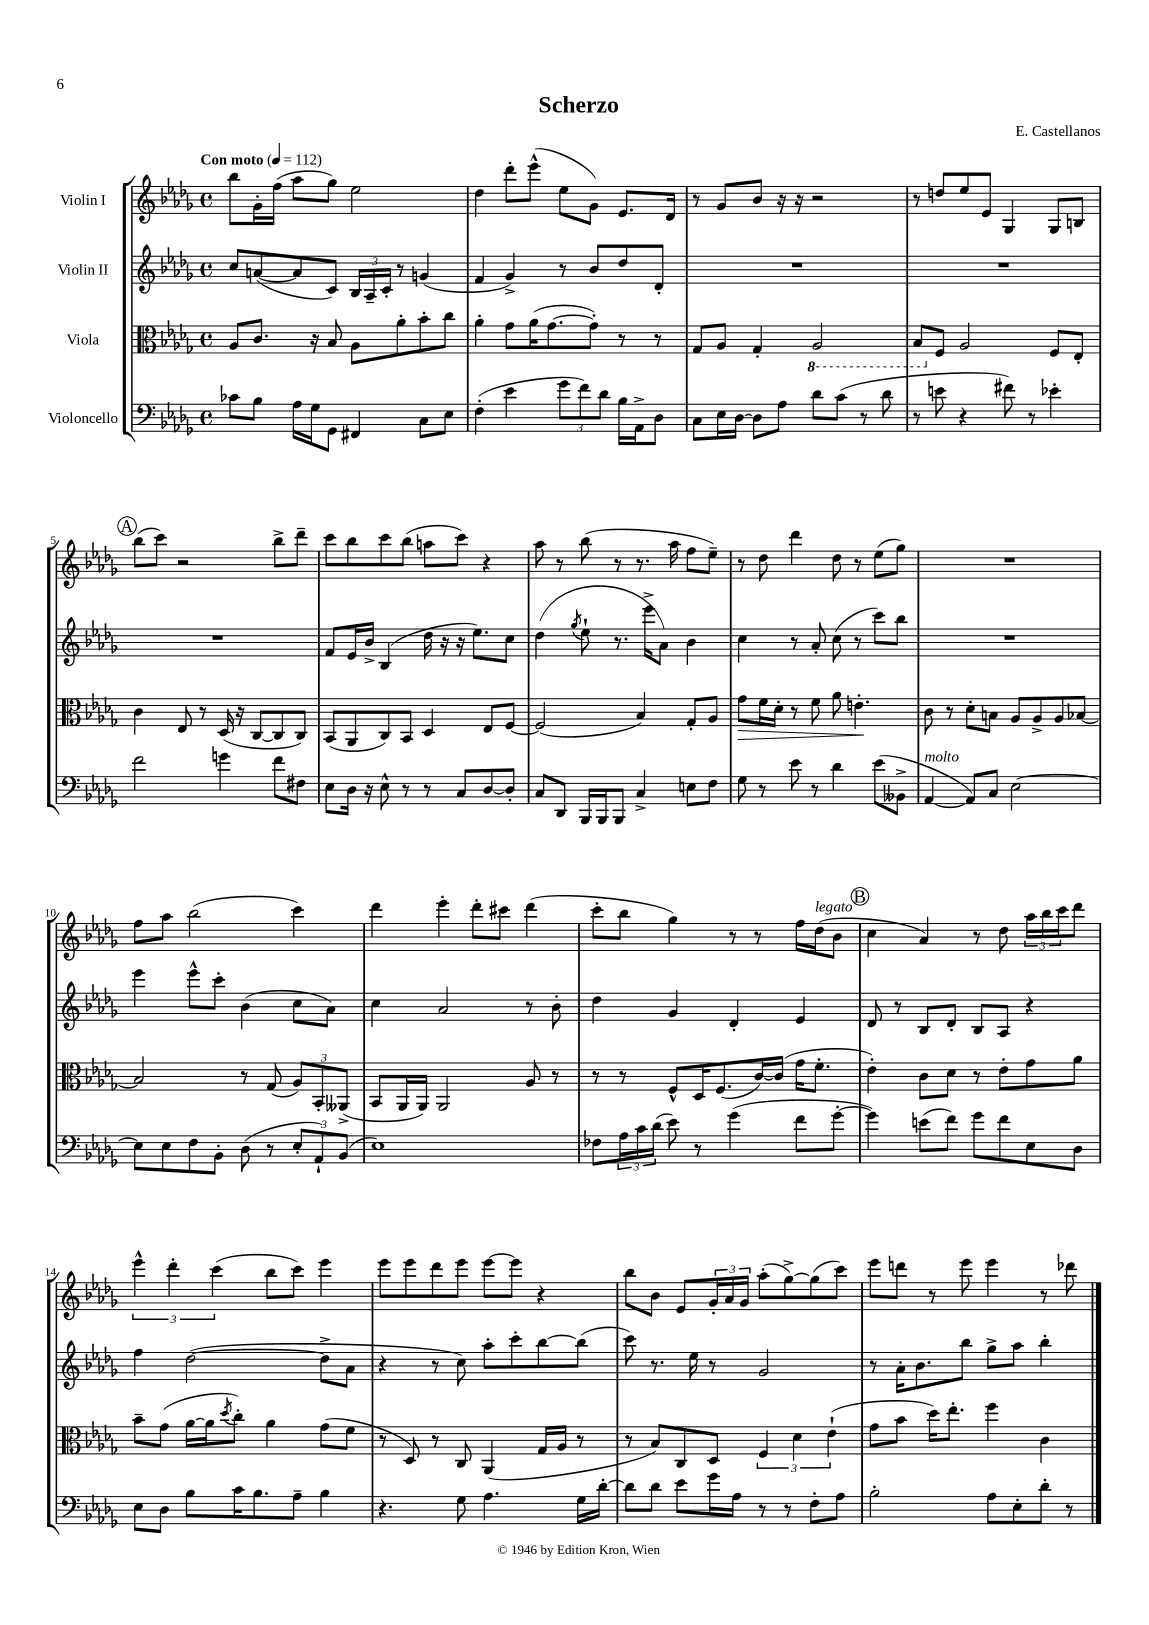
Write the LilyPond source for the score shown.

\header { title = "Scherzo" composer = "E. Castellanos" }
<<
\new StaffGroup <<
\new Staff = "s0" \with { instrumentName = "Violin I" } {
    \clef treble \key des \major \defaultTimeSignature \time 4/4 \tempo "Con moto" 4 = 112
    bes''8 ges'16-. f''16( aes''8 ges''8) ees''2 |
    des''4 des'''8-. ees'''8-^( ees''8 ges'8) ees'8. des'16 |
    r8 ges'8 bes'8 r16 r16 r2 |
    r8 d''8 ees''8 ees'8 ges4 ges8 b8 |
    \mark \markup { \circle "A" } bes''8( c'''8) r2 bes''8-> des'''8-- |
    c'''8 bes''8 c'''8 bes''8( a''8 c'''8) r4 |
    aes''8 r8 bes''8( r8 r8. aes''16 f''8 ees''8--) |
    r8 des''8 des'''4 des''8 r8 ees''8( ges''8) |
    R1 |
    f''8 aes''8 bes''2( c'''4) |
    des'''4 ees'''4-. des'''8-. cis'''8 des'''4( |
    c'''8-. bes''8 ges''4) r8 r8 f''16 des''16^\markup { \italic "legato" }( bes'8 |
    \mark \markup { \circle "B" } c''4 aes'4) r8 des''8 \tuplet 3/2 { aes''16 bes''16 c'''16 } des'''8 |
    \tuplet 3/2 { ees'''4-^ des'''4-. c'''4( } bes''8 c'''8) ees'''4 |
    ees'''8 ees'''8 des'''8 ees'''8 ees'''8~ ees'''8 r4 |
    bes''8 bes'8 ees'8 \tuplet 3/2 { ges'16-. aes'16 ges'16 } aes''8-.( ges''8~->) ges''8( c'''8) |
    ees'''8 d'''8 r8 ees'''8 ees'''4 r8 des'''8 \bar "|." |
}
\new Staff = "s1" \with { instrumentName = "Violin II" } {
    \clef treble \key des \major \defaultTimeSignature \time 4/4
    c''8 a'8~( a'8 c'8) \tuplet 3/2 { bes16 aes16-- c'16-. } r8 g'4( |
    f'4 ges'4->) r8 bes'8 des''8 des'8-. |
    R1 |
    R1 |
    \mark \markup { \circle "A" } R1 |
    f'8 ees'16 bes'16-> bes4( des''16 r16 r16 ees''8.) c''8 |
    des''4( \acciaccatura { ges''8 } ees''8-! r8. ees'''16-> aes'8) bes'4 |
    c''4 r8 aes'8-. c''8( r8 c'''8) bes''8 |
    R1 |
    ees'''4 ees'''8-^ c'''8-. bes'4( c''8 aes'8) |
    c''4 aes'2 r8 bes'8-. |
    des''4 ges'4 des'4-. ees'4 |
    \mark \markup { \circle "B" } des'8 r8 bes8 des'8-. bes8 aes8 r4 |
    f''4 des''2~( des''8-> aes'8 |
    r4 r8 c''8) aes''8-. c'''8-. bes''8~ bes''8( |
    c'''8) r8. ees''16 r8 ges'2 |
    r8 aes'16-. bes'8. bes''8 ges''8-> aes''8 bes''4-. \bar "|." |
}
\new Staff = "s2" \with { instrumentName = "Viola" } {
    \clef alto \key des \major \defaultTimeSignature \time 4/4
    aes8 c'8. r16 bes8 aes8 aes'8-. bes'8-. c''8 |
    aes'4-. ges'8 aes'16( ges'8.~ ges'8-.) r8 r8 |
    ges8 aes8 ges4-. \ottava #-1 aes,2 |
    bes,8 \ottava #0 f8 aes2 f8 ees8-. |
    \mark \markup { \circle "A" } c'4 ees8 r8 des16( r16 c8~ c8 c8) |
    bes,8( aes,8 c8) bes,8 des4 ees8 f8~ |
    f2( bes4) ges8-. aes8 |
    ges'8\> f'16 des'16-. r8 f'8 aes'8 e'4.-.\! |
    c'8 r8 des'8-. b8 aes8 aes8-> aes8 bes8~ |
    bes2 r8 ges8( \tuplet 3/2 { aes8) bes,8-. aeses,8->( } |
    bes,8 aes,16 aes,16) aes,2 aes8 r8 |
    r8 r8 f8-^ des16 f8.( c'16~) c'16( ges'16 f'8.-. |
    \mark \markup { \circle "B" } ees'4-.) c'8 des'8 r8 ees'8-. ges'8 aes'8 |
    bes'8-- ges'8( aes'16~ aes'16 \acciaccatura { des''8 } c''8-.) aes'4 ges'8( f'8 |
    r8 des8) r8 c8 aes,4( ges16 aes16 r8 |
    r8 bes8) c8 des8 \tuplet 3/2 { f4 des'4 ees'4-!( } |
    ges'8 bes'8 des''16) ees''8.-. f''4 c'4 \bar "|." |
}
\new Staff = "s3" \with { instrumentName = "Violoncello" } {
    \clef bass \key des \major \defaultTimeSignature \time 4/4
    ces'8 bes8 aes16 ges16 ges,8 fis,4 c8 ees8 |
    f4-.( ees'4 \tuplet 3/2 { ges'8 f'8) des'8 } bes16 aes,16-> des8 |
    c8 ees16 des16~ des8 aes8 des'8 c'8( r8 des'8 |
    r8 e'8 r4 fis'8) r8 ees'4-. |
    \mark \markup { \circle "A" } f'2 g'4 f'8 fis8 |
    ees8 des16 r16 ees8-^ r8 r8 c8 des8~ des8-. |
    c8 des,8 bes,,16 bes,,16 bes,,8 c4-> e8 f8 |
    ges8 r8 ees'8 r8 des'4 ees'8( beses,8-> |
    aes,4~^\markup { \italic "molto" } aes,8) c8 ees2~ |
    ees8 ees8 f8 bes,8-. des8( r8 \tuplet 3/2 { ees8-. aes,8-!) bes,8( } |
    ees1) |
    fes8 \tuplet 3/2 { aes16 c'16 des'16( } ees'8) r8 ges'4( f'8 ges'8~-. |
    \mark \markup { \circle "B" } ges'4) e'8( f'8) ges'8 f'8 ees8 des8 |
    ees8 des8 bes8 c'16 bes8. aes8-- bes4 |
    r4. ges8 aes4. ges16 des'16~-. |
    des'8 des'8 ees'8 ges'16 aes16 r8 r8 f8-. aes8 |
    bes2-. aes8 ees8-. des'8-. r8 \bar "|." |
}
>>
>>
